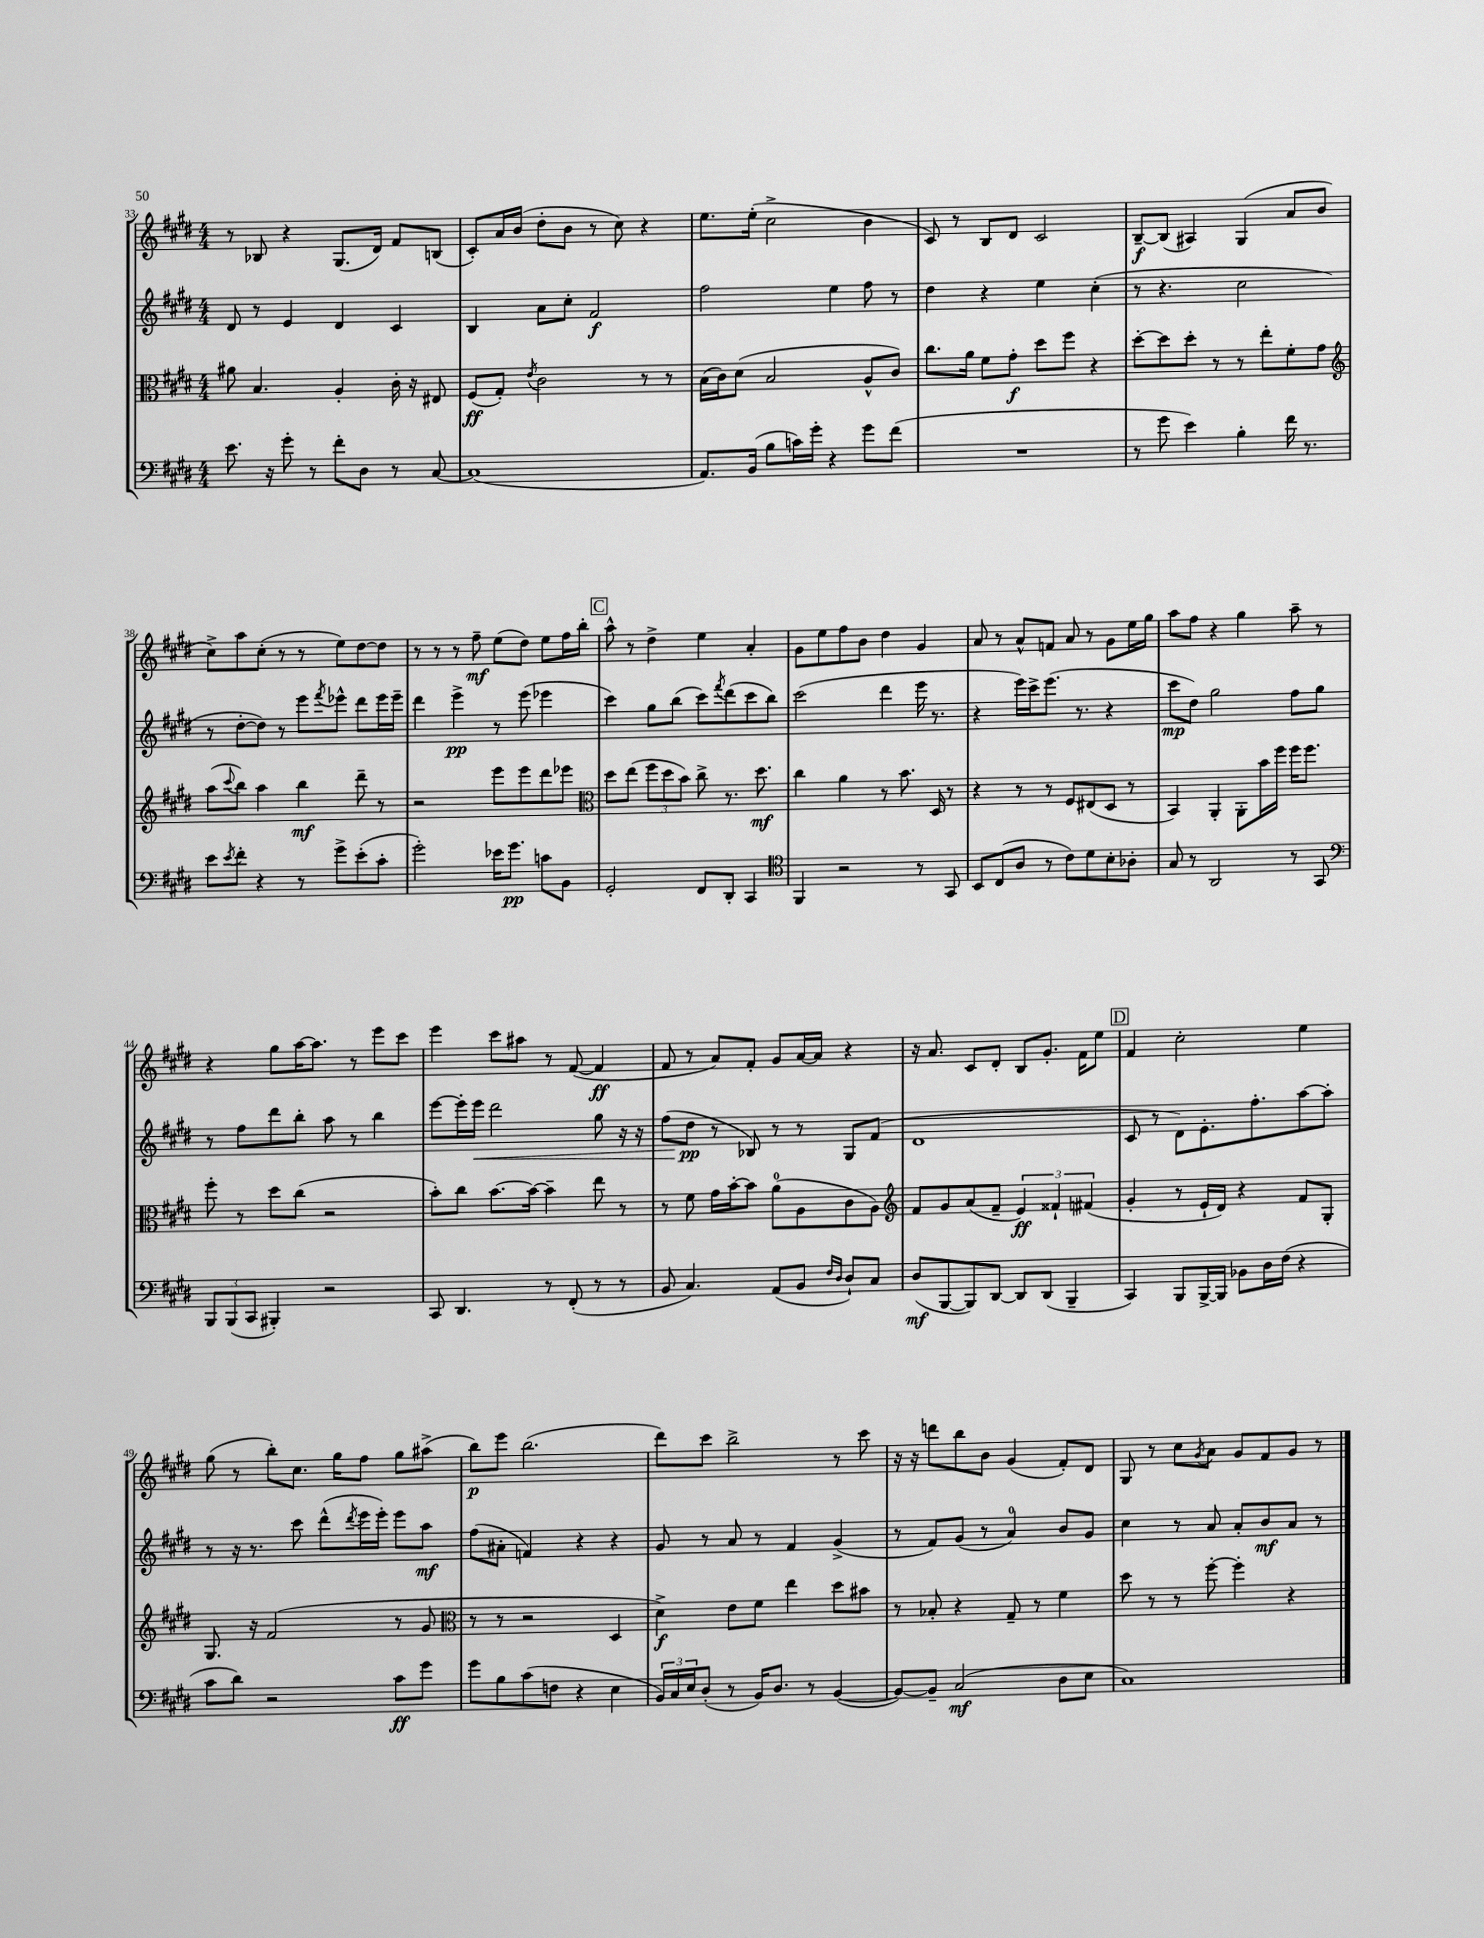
<<
\new StaffGroup <<
\new Staff = "s0" {
    \clef treble \key e \major \numericTimeSignature \time 4/4
    r8 bes8 r4 gis8.( dis'16) fis'8 b8( |
    cis'8-.) a'16 b'16( dis''8-. b'8 r8 cis''8) r4 |
    e''8. e''16-.( cis''2-> b'4 |
    cis'8) r8 b8 dis'8 cis'2 |
    b8~--\f b8( ais4) gis4( a'8 b'8 |
    cis''8->) a''8 cis''8-.( r8 r8 e''8) dis''8~ dis''8 |
    r8 r8 r8 fis''8--\mf e''8( dis''8) e''8 fis''16 b''16-. |
    \mark \markup { \box "C" } a''8-^ r8 dis''4-> e''4 a'4-. |
    gis'8 e''8 fis''8 b'8 dis''4 gis'4 |
    a'8 r8 a'8-^ f'8 a'8 r8 gis'8 e''16 gis''16 |
    a''8 fis''8 r4 gis''4 a''8-- r8 |
    r4 gis''8 a''16~ a''8. r8 e'''8 cis'''8 |
    e'''4 cis'''8 ais''8 r8 fis'8~( fis'4\ff |
    fis'8 r8 a'8) fis'8-. gis'8 a'16~ a'16 r4 |
    r16 a'8. cis'8 dis'8-. b8 gis'8.-. fis'16 e''8 |
    \mark \markup { \box "D" } fis'4 cis''2-. e''4 |
    gis''8( r8 b''8-.) cis''8. gis''16 fis''8 gis''8 ais''8->( |
    b''8\p) e'''8 b''2.( |
    dis'''8) cis'''8 b''2-> r8 cis'''8 |
    r16 r16 d'''8 b''8 b'8 gis'4( fis'8-.) dis'8 |
    gis8 r8 cis''8 \acciaccatura { gis'8 } a'8 gis'8 fis'8 gis'8 r8 \bar "|." |
}
\new Staff = "s1" {
    \clef treble \key e \major \numericTimeSignature \time 4/4
    dis'8 r8 e'4 dis'4 cis'4 |
    b4 a'8 cis''8-. fis'2\f |
    fis''2 e''4 fis''8 r8 |
    dis''4 r4 e''4 cis''4-.( |
    r8 r4. cis''2 |
    r8 dis''8~-. dis''8) r8 e'''8 \acciaccatura { fis'''8 } ees'''8-^ dis'''8 ees'''16 ees'''16-- |
    dis'''4 e'''4->\pp r8 e'''8( ees'''4 |
    \mark \markup { \box "C" } cis'''4) gis''8 b''8( cis'''8) \acciaccatura { fis'''8 } dis'''8( cis'''8 b''8) |
    cis'''2( dis'''4 e'''16 r8. |
    r4 e'''16) cis'''16-> e'''8.( r8. r4 |
    cis'''8\mp dis''8) gis''2 fis''8 gis''8 |
    r8 fis''8 dis'''8 b''8-. a''8 r8 b''4 |
    e'''8~ e'''16-. e'''16\< dis'''2 gis''8 r16 r16 |
    fis''8( dis''8\pp\! r8 bes8) r8 r8 gis8 fis'8( |
    dis'1 |
    \mark \markup { \box "D" } cis'8 r8 dis'8) e'8.-. fis''8.-. a''8~ a''8-. |
    r8 r16 r8. cis'''8 dis'''8-^( \acciaccatura { dis'''8 } e'''16 e'''16-.) e'''8 a''8\mf |
    fis''8( ais'8-. f'4) r4 r4 |
    gis'8 r8 a'8 r8 fis'4 gis'4->( |
    r8 fis'8) gis'8( r8 a'4-0) b'8 gis'8 |
    cis''4 r8 a'8 a'8-. b'8\mf a'8 r8 \bar "|." |
}
\new Staff = "s2" {
    \clef alto \key e \major \numericTimeSignature \time 4/4
    ais'8 b4. a4-. cis'16-. r16 eis8 |
    fis8\ff( gis8-.) \acciaccatura { e'8 } cis'2 r8 r8 |
    b16( cis'16) dis'8( b2 a8-^ cis'8) |
    cis''8. a'16 fis'8 gis'8-.\f dis''8 fis''8 r4 |
    dis''8~-. dis''8 dis''8-. r8 r8 e''8-. fis'8-. gis'8 |
    \clef treble a''8( \appoggiatura { cis'''8 } b''8) a''4 b''4\mf dis'''8-- r8 |
    r2 e'''8 e'''8 dis'''8 ees'''8 |
    \mark \markup { \box "C" } \clef alto dis''8 e''8( \tuplet 3/2 { fis''8 dis''8 b'8) } cis''8-> r8. dis''8.\mf |
    cis''4 a'4 r8 b'8. dis16 r8 |
    r4 r8 r8 fis8 eis8( dis8 r8 |
    b,4) a,4-. a,8-. b'16 fis''16 fis''16 fis''8. |
    fis''8-. r8 dis''8 cis''8( r2 |
    b'8-.) cis''8 b'8.~ b'16~ b'4-- e''8 r8 |
    r8 fis'8 gis'16 b'16~-. b'8 a'8-0( a8 cis'8 a8) |
    \clef treble fis'8 gis'8 a'8( fis'8-- \tuplet 3/2 { e'4\ff) fisis'4-! fis'4( } |
    \mark \markup { \box "D" } gis'4-. r8 e'16-! dis'16) r4 fis'8 gis8-. |
    gis8. r16 fis'2( r8 gis'8 |
    \clef alto r8 r8 r2 dis4 |
    dis'4->\f) e'8 fis'8 e''4 dis''8 bis'8 |
    r8 bes8-. r4 gis8-- r8 fis'4 |
    dis''8 r8 r8 fis''8~-. fis''4-. r4 \bar "|." |
}
\new Staff = "s3" {
    \clef bass \key e \major \numericTimeSignature \time 4/4
    e'8. r16 gis'8-. r8 fis'8-. dis8 r8 cis8~ |
    cis1( |
    a,8.) b,16( b8 c'16) gis'16-. r4 gis'8 fis'8( |
    R1 |
    r8 gis'8 e'4) b4-. fis'16 r8. |
    e'8 \acciaccatura { e'8 } fis'8-. r4 r8 gis'8-> e'8-.( cis'8-. |
    gis'2-.) ees'16 gis'8.\pp c'8 b,8 |
    \mark \markup { \box "C" } gis,2-. fis,8 dis,8-. cis,4 |
    \clef tenor fis,4 r2 r8 gis,8 |
    b,8 cis8( a8 r8 cis'8) dis'8 b8-. aes8-. |
    gis8 r8 a,2 r8 gis,8 |
    \clef bass \tuplet 3/2 { b,,8 b,,8( cis,8 } bis,,4-.) r2 |
    cis,8 dis,4. r8 fis,8-.( r8 r8 |
    b,8 cis4.) a,8( b,8 \grace { fis16 dis16 } dis8-!) cis8 |
    dis8\mf( b,,8~ b,,8) dis,8~ dis,8 dis,8( b,,4-- |
    \mark \markup { \box "D" } cis,4) b,,8 b,,16~-> b,,16 bes,8 dis16 fis16( r4 |
    cis'8 dis'8) r2 cis'8\ff gis'8 |
    gis'8 b8 cis'8( f8 r4 e4 |
    \tuplet 3/2 { b,16) cis16 e16 } dis8-.( r8 b,16) dis8. r8 b,4~( |
    b,8~) b,8-- cis2\mf( dis8 e8 |
    cis1) \bar "|." |
}
>>
>>
\layout { \context { \Score currentBarNumber = #33 } }
